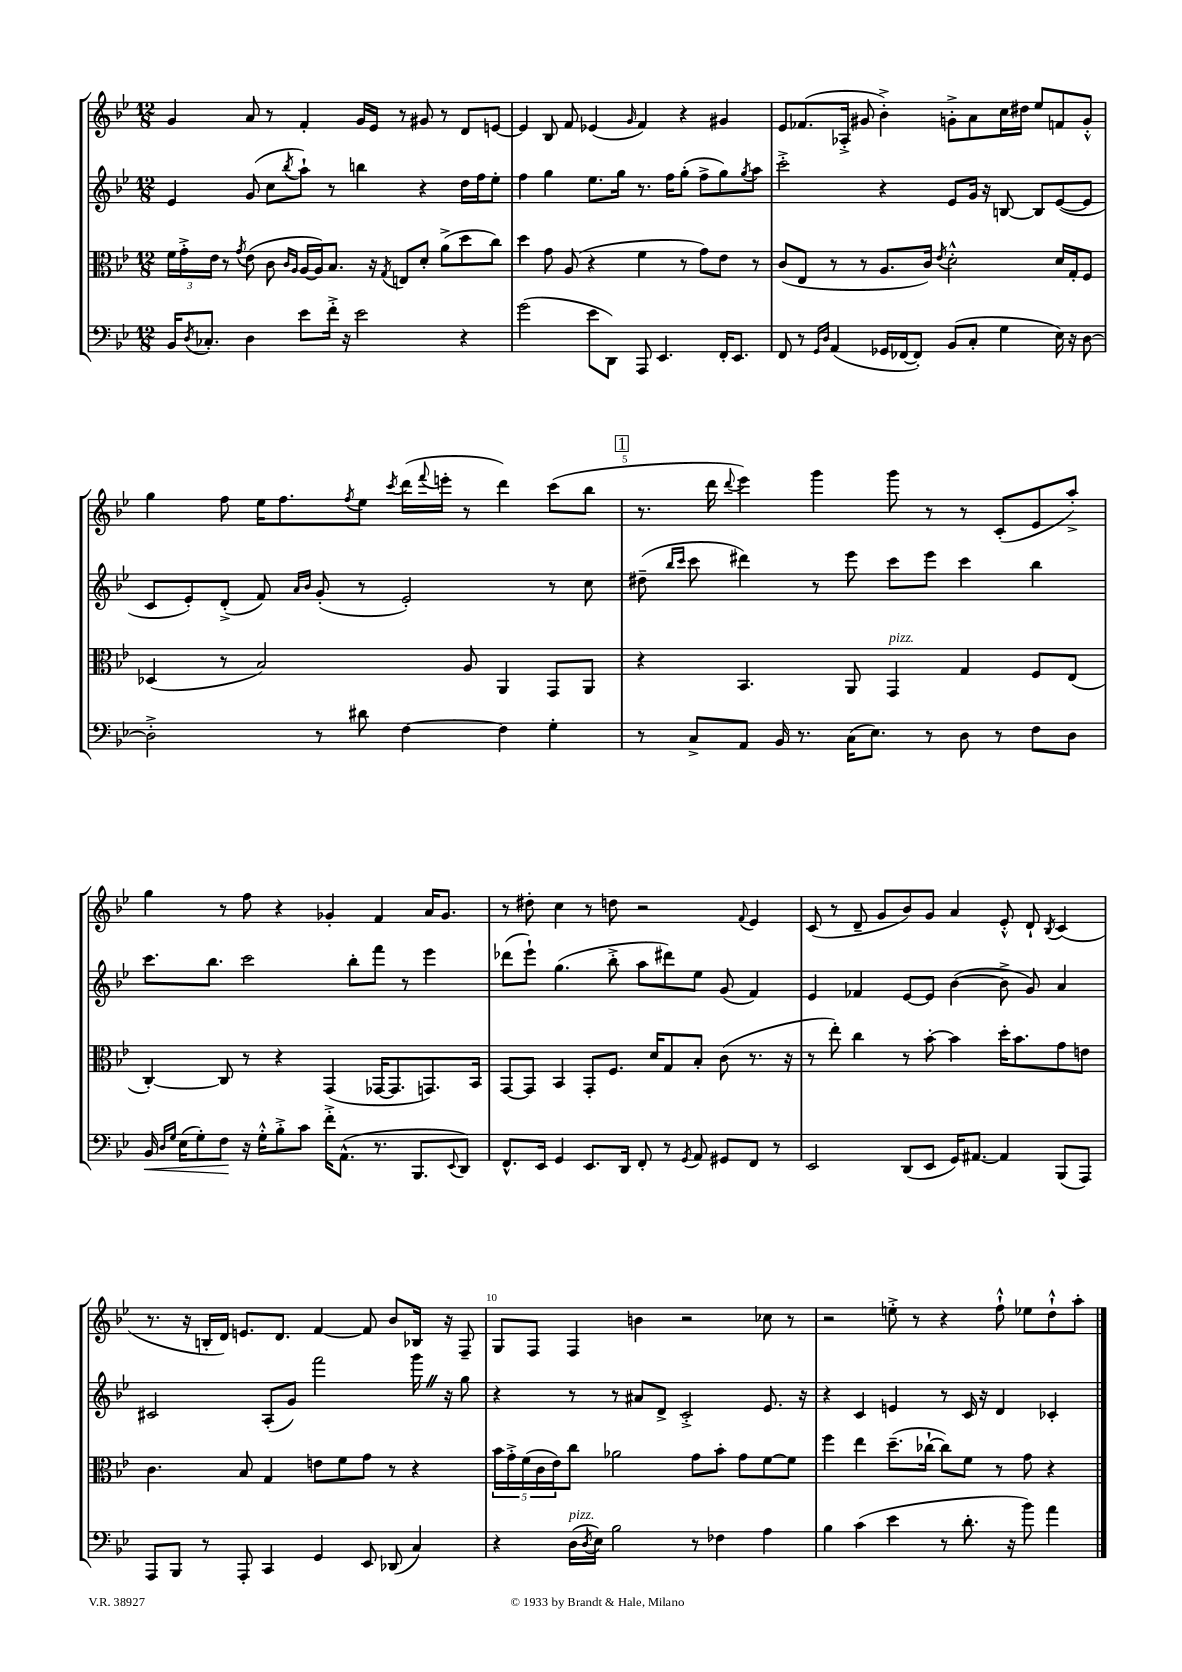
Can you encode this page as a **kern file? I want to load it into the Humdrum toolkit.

**kern	**kern	**kern	**kern
*staff4	*staff3	*staff2	*staff1
*clefF4	*clefC3	*clefG2	*clefG2
*k[b-e-]	*k[b-e-]	*k[b-e-]	*k[b-e-]
*M12/8	*M12/8	*M12/8	*M12/8
16BB-/LK	24f\LL	4e-/	4g/
.	24g'^\	.	.
8qD/	.	.	.
8.C-'/J	.	.	.
.	24e-\JJ	.	.
.	8r	.	.
.	8qg/	.	.
4D\	(8e-\	(8g/	8a/
.	8c\	8cc\L	8r
.	16qqc/LL	.	.
.	16qqA/JJ	8qbb-/	.
8e-\L	[16A/LL	8aa`\J)	4f'/
.	16A/]J)	.	.
16f'^\Jk	8.B-/J	8r	.
16r	.	.	.
2e-\	.	4bb\	16g/LL
.	16r	.	16e-/JJ
.	8qG/	.	.
.	8E/L	.	8r
.	8d'/J	4r	8g#/
.	(8a^\L	.	8r
4r	8dd\	16dd\LL	8d/L
.	.	16ff\J	.
.	8cc\J)	8ee-'\J	[8e/J
=	=	=	=
(2g\	4dd\	4ff\	4e/]
.	8g\	4gg\	8B-/
.	(8A/	.	8f/
8e-\L	4r	8.ee-\L	(4e-/
8DD\J)	.	.	.
.	.	16gg\Jk	.
.	.	.	16qqg/
8AAA/	4f\	8.r	4f/)
4.EE-/	.	.	.
.	.	16ff\LK	.
.	8r	(8gg'\J	4r
.	8g\L)	8ff^\L	.
16FF'/LK	8e-\J	8gg\)	4g#/
8.EE-/J	.	.	.
.	.	8qgg/	.
.	8r	8aa\J	.
=	=	=	=
8FF/	(8c/L	2ccc'^\	8e-/L
8r	8E-/J	.	(8.f-/
16qqGG/LL	.	.	.
16qqD/JJ	.	.	.
(4AA/	8r	.	.
.	.	.	16A-'^/Jk
.	8r	.	8g#/
16GG-/LL	8.A/L	4r	4b-'^\)
[16FF-/J	.	.	.
8FF-'/]J)	.	.	.
.	16c/Jk)	.	.
.	8qe-/	.	.
(8BB-/L	2d'^^\	8e-/L	8g'^\L
8C'/J	.	16g/Jk	8a\
.	.	16r	.
4G\	.	[8B/	16cc\L
.	.	.	16dd#\JJ
.	.	8B/]L	8ee-/L
16E-\)	16d/LL	([8e-/	8f/
16r	16G'/J	.	.
[8D\	8F/J	8e-/]J	8g'^^/J
=	=	=	=
2D'^\]	(4D-/	8c/L	4gg\
.	.	8e-'/)	.
.	8r	(8d'^/J	8ff\
.	2B-/)	8f/)	16ee-\LK
.	.	.	8.ff\
.	.	16qqa/LL	.
.	.	16qqb-/JJ	.
8r	.	(8g'/	.
.	.	.	8qff/
8d#\	.	8r	8ee-\J
.	.	.	8qccc/
[4F\	.	2e-'/)	(16ddd\LL
.	.	.	8qqfff/
.	.	.	16eee'\JJ
.	8A/	.	8r
4F\]	4AA/	.	4ddd\)
4G'\	8GG/L	8r	(8ccc\L
.	8AA/J	8cc\	8bb-\J
=	=	=	=
8r	4r	(8dd#~\	8.r
.	.	16qqbb-/LL	.
.	.	16qqccc/JJ	.
8C^/L	.	8ccc\	.
.	.	.	16ddd\
.	.	.	8qqddd/
8AA/J	4.BB-/	4ddd#\)	4eee-\)
16BB-/	.	.	.
8.r	.	.	.
.	.	8r	4ggg\
(16C\LK	8AA/	8eee-\	.
8.E-\J)	.	.	.
.	4GG/	8ccc\L	8ggg\
8r	.	8eee-\J	8r
8D\	4G/	4ccc\	8r
8r	.	.	(8c'/L
8F\L	8F/L	4bb-\	8e-/
8D\J	(8E-/J	.	8aa'^/J)
=	=	=	=
16BB-/	[4C'/)	8.ccc\L	4gg\
16qqD/LL	.	.	.
16qqG/JJ	.	.	.
(16E-\LK	.	.	.
8G'\)	.	.	.
.	.	8.bb-\J	.
8F\J	8C/]	.	8r
16r	8r	2ccc\	8ff\
16G'^^\LK	.	.	.
8B-'^\	4r	.	4r
8c\J	.	.	.
16f'^\LK	(4GG/	.	4g-'/
(8.AA^^\J	.	.	.
.	.	8bb-'\L	.
8.r	[16GG-/LK	8fff\J	4f/
.	8.GG-/]	.	.
.	.	8r	.
8.BBB-/L	.	.	.
.	8.GG/)	4eee-\	16a/LK
.	.	.	8.g-/J
8qqEE-/	.	.	.
8DD/J)	.	.	.
.	16BB-/Jk	.	.
=	=	=	=
8.FF^^/L	[8GG/L	(8ddd-\L	8r
.	8GG/]J	8eee-`\J)	8dd#'\
16EE-/Jk	.	.	.
4GG/	4BB-/	(4.gg\	4cc\
8.EE-/L	8GG'/L	.	8r
.	8.F/J	8bb-'^\	8dd\
16DD/Jk	.	.	.
8FF'/	.	8aa\L	2r
.	16d/LK	.	.
8r	8G/	8ddd#\)	.
8qGG/	.	.	.
8AA/	8B-'/J	8ee-\J	.
8GG#/L	(8c\	(8g/	.
.	.	.	8qqf/
8FF/J	8.r	4f/)	4e-/
8r	.	.	.
.	16r	.	.
=	=	=	=
2EE-/	8r	4e-/	(8c/
.	8ee-'\)	.	8r
.	4cc\	4f-/	8d~/
.	.	.	8g/L
(8DD/L	8r	[8e-/L	8b-/)
8EE-/J	[8b-'\	8e-/]J	8g/J
16GG/LK)	4b-\]	([4b-\	4a/
[8.AA#/J	.	.	.
4AA#/]	16dd'\LK	8b-^\]	8e-'^^/
.	8.b-\	.	.
.	.	8g/)	8d`/
.	.	.	8qB-/
(8BBB-/L	8g\	4a/	(4c/
8AAA/J)	8e\J	.	.
=	=	=	=
8AAA/L	4.c\	2c#/	8.r
8BBB-/J	.	.	.
.	.	.	16r
8r	.	.	16B'/LL
.	.	.	16d/JJ)
8AAA'/	8B-/	.	8.e/L
4CC/	4G/	(8A'/L	.
.	.	.	8.d/J
.	.	8g/J)	.
4GG/	8e\L	2fff\	[4f/
.	8f\	.	.
8EE-/	8g\J	.	8f/]
(8DD-/	8r	.	8b-/L
4C/)	4r	16ggg\	16B-/Jk
.	.	16r	16r
.	.	8gg\	8F~/
=	=	=	=
4r	20b-\LL	4r	8G/L
.	20g'^\	.	.
.	(20f\	.	.
.	.	.	8F/J
.	20c\	.	.
.	20e-\J)	.	.
(16D\LL	8cc\J	8r	4F/
8qD/	.	.	.
16E-\JJ)	.	.	.
2B-\	2a-\	8r	.
.	.	8a#/L	4b\
.	.	8d^/J	.
.	.	2c'^/	2r
8r	8g\L	.	.
4F-\	8b-'\J	.	.
.	8g\L	.	.
4A\	[8f\	8.e-/	8cc-\
.	8f\]J	.	8r
.	.	16r	.
=	=	=	=
4B-\	4ff\	4r	2r
(4c\	4ee-\	4c/	.
4e-\	(8.dd~\L	4e/	8ee'^\
.	.	.	8r
.	[16cc-`\Jk	.	.
8r	8cc-\]L)	8r	4r
8.d'\	8f\J	16c/	.
.	.	16r	.
.	8r	4d/	8ff`^^\
16r	.	.	.
8b-\)	8g\	.	8ee-\L
4a\	4r	4c-'/	8dd`^^\
.	.	.	8aa'\J
==	==	==	==
*-	*-	*-	*-
